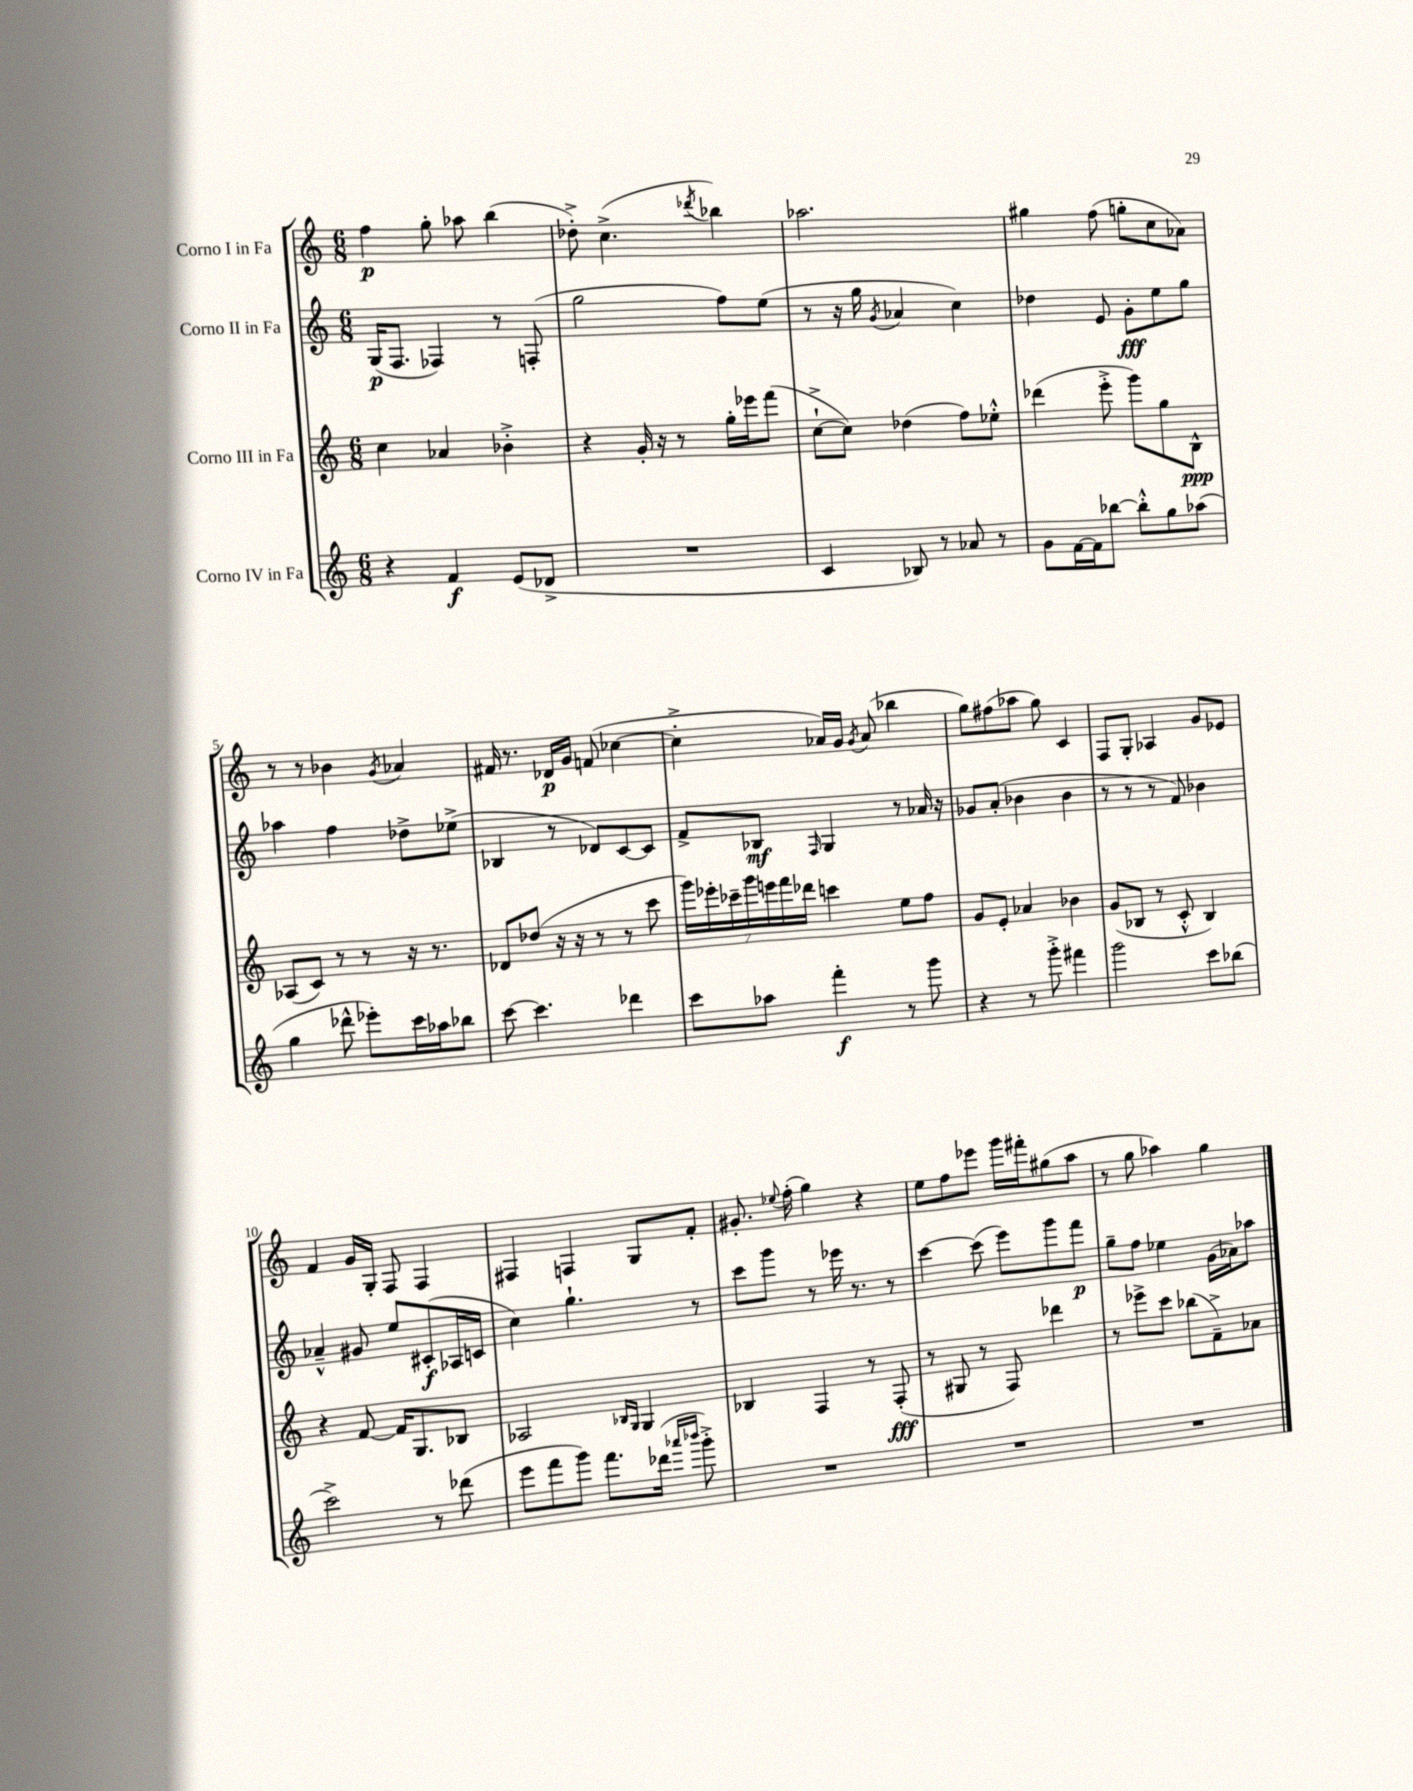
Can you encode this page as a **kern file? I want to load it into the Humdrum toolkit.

**kern	**kern	**kern	**kern
*staff4	*staff3	*staff2	*staff1
*clefG2	*clefG2	*clefG2	*clefG2
*k[]	*k[]	*k[]	*k[]
*M6/8	*M6/8	*M6/8	*M6/8
4r	4cc\	(16G/LK	4ff\
.	.	8.F/J	.
4f/	4a-/	4F-/)	8gg'\
.	.	.	8aa-\
(8e/L	4b-'^\	8r	(4bb\
8d-^/J	.	(8F'/	.
=	=	=	=
2.r	4r	2gg\	8dd-'^\)
.	.	.	(4.cc^\
.	16g'/	.	.
.	16r	.	.
.	8r	.	.
.	.	.	8qddd-/
.	16gg'\LL	8ff\L)	4bb-\)
.	16eee-\J	.	.
.	(8fff\J	(8ee\J	.
=	=	=	=
4c/	[8cc`^\L	8r	2.aa-\
.	8cc\]J)	16r	.
.	.	16gg\	.
.	.	8qg/	.
8B-/)	(4dd-\	4a-/	.
8r	.	.	.
8a-/	8ff\L)	4cc\)	.
8r	8ee-'^^\J	.	.
=	=	=	=
8g\L	(4ddd-\	4dd-\	4gg#\
[16f\L	.	.	.
16f\]J	.	.	.
[8bb-\J	8eee'^\	8e/	(8ff\
8bb-'^^\]L	8ggg\L)	8g'\L	8gg'\L
8gg\	8gg\	8ee\	8cc\
(8aa-\J	8B^^\J	8gg\J	8a-\J)
=	=	=	=
4gg\	(8A-/L	4aa-\	8r
.	8c/J)	.	8r
8ddd-^^\	8r	4ff\	4b-\
8eee-'\L)	8r	.	.
.	.	.	8qg/
16ccc\L	16r	8dd-^\L	4a-/
16aa-\J	8.r	.	.
8bb-\J	.	(8ee-^\J	.
=	=	=	=
[8ccc\	8d-/L	4B-/	16f#/
.	.	.	8.r
4.ccc\]	(8dd-/J	.	.
.	16r	8r	16d-/LL
.	16r	.	16g/JJ
.	8r	8d-/L)	(8f/
4ddd-\	8r	[8c/	[4cc-\
.	8ccc\	8c/]J	.
=	=	=	=
8ccc\L	28ggg\LL)	8f^/L	4cc-'^\]
.	28eee-'\	.	.
.	28ccc-~\	.	.
.	28ggg\	.	.
8aa-\J	.	8B-/J	.
.	28eee\	.	.
.	28fff\	.	.
.	28ddd-\JJ	.	.
.	.	16qqF/	.
4fff'\	4ccc\	4G/	16a-/LL)
.	.	.	16g/JJ
.	.	.	8qg/
.	.	.	(8a-/
8r	8ee\L	8r	4bb-\
8ggg\	8ff\J	16a-/	.
.	.	16r	.
=	=	=	=
4r	8g/L	8g-/L	8gg\L)
.	8e'/J	(8a'/J	(8ff#\
8r	4a-/	4b-\	8aa-\J
8ggg'^\	.	.	8gg\)
4fff#\	4b-\	4b-\	4c/
=	=	=	=
2ggg\	(8g/L	8r	8F/L
.	8B-/J	8r	8G'/J
.	8r	8r	4A-/
.	8c'^^/	8f/)	.
8ccc\L	4B-/)	4b-\	8g/L
(8bb-\J	.	.	8e-/J
=	=	=	=
2ccc^\)	4r	4a-~^^/	4f/
.	[8f/	8g#/	16g/LL
.	.	.	16G'/JJ
.	16f/]LK	8ee/L	8F/
.	8.G/	.	.
8r	.	(8c#'/	4F/
(8ddd-\	8B-/J	16A-/L	.
.	.	16c/JJ	.
=	=	=	=
8eee\L	2A-/	4cc\)	4F#/
8fff\	.	.	.
8ggg\J)	.	4.gg`\	4F/
8.fff\L	.	.	.
.	16qqB-/LL	.	.
.	16qqG/JJ	.	.
.	4G/	.	8G/L
(16ddd-\Jk	.	.	.
16qqaaa-/LL	.	.	.
16qqbbb-/JJ	.	.	.
8ggg'^\)	.	8r	8f'/J
=	=	=	=
2.r	4B-/	8ccc\L	8.g#'/
.	.	8ggg\J	.
.	.	.	8qqee-/
.	.	.	(16ff'\
.	4F/	8r	4gg\)
.	.	16eee-\	.
.	.	8.r	.
.	8r	.	4r
.	(8F'/	8r	.
=	=	=	=
2.r	8r	[4ccc\	8ee\L
.	8G#/	.	8ff\
.	8r	(8ccc\]	8eee-\J
.	8F/)	8eee\L)	16ggg\LL
.	.	.	16fff#'\J
.	4ddd-\	8ggg\	(8gg#\
.	.	8fff\J	8aa\J
=	=	=	=
2.r	8r	8gg~\L	8r
.	8eee-^\L	8ff\J	8gg\
.	8ccc\J	4ee-\	4aa-\)
.	(8bb-\L	.	.
.	8f~^\)	(16g\LL	4gg\
.	.	16a-\J)	.
.	8a-\J	8aa-\J	.
==	==	==	==
*-	*-	*-	*-
